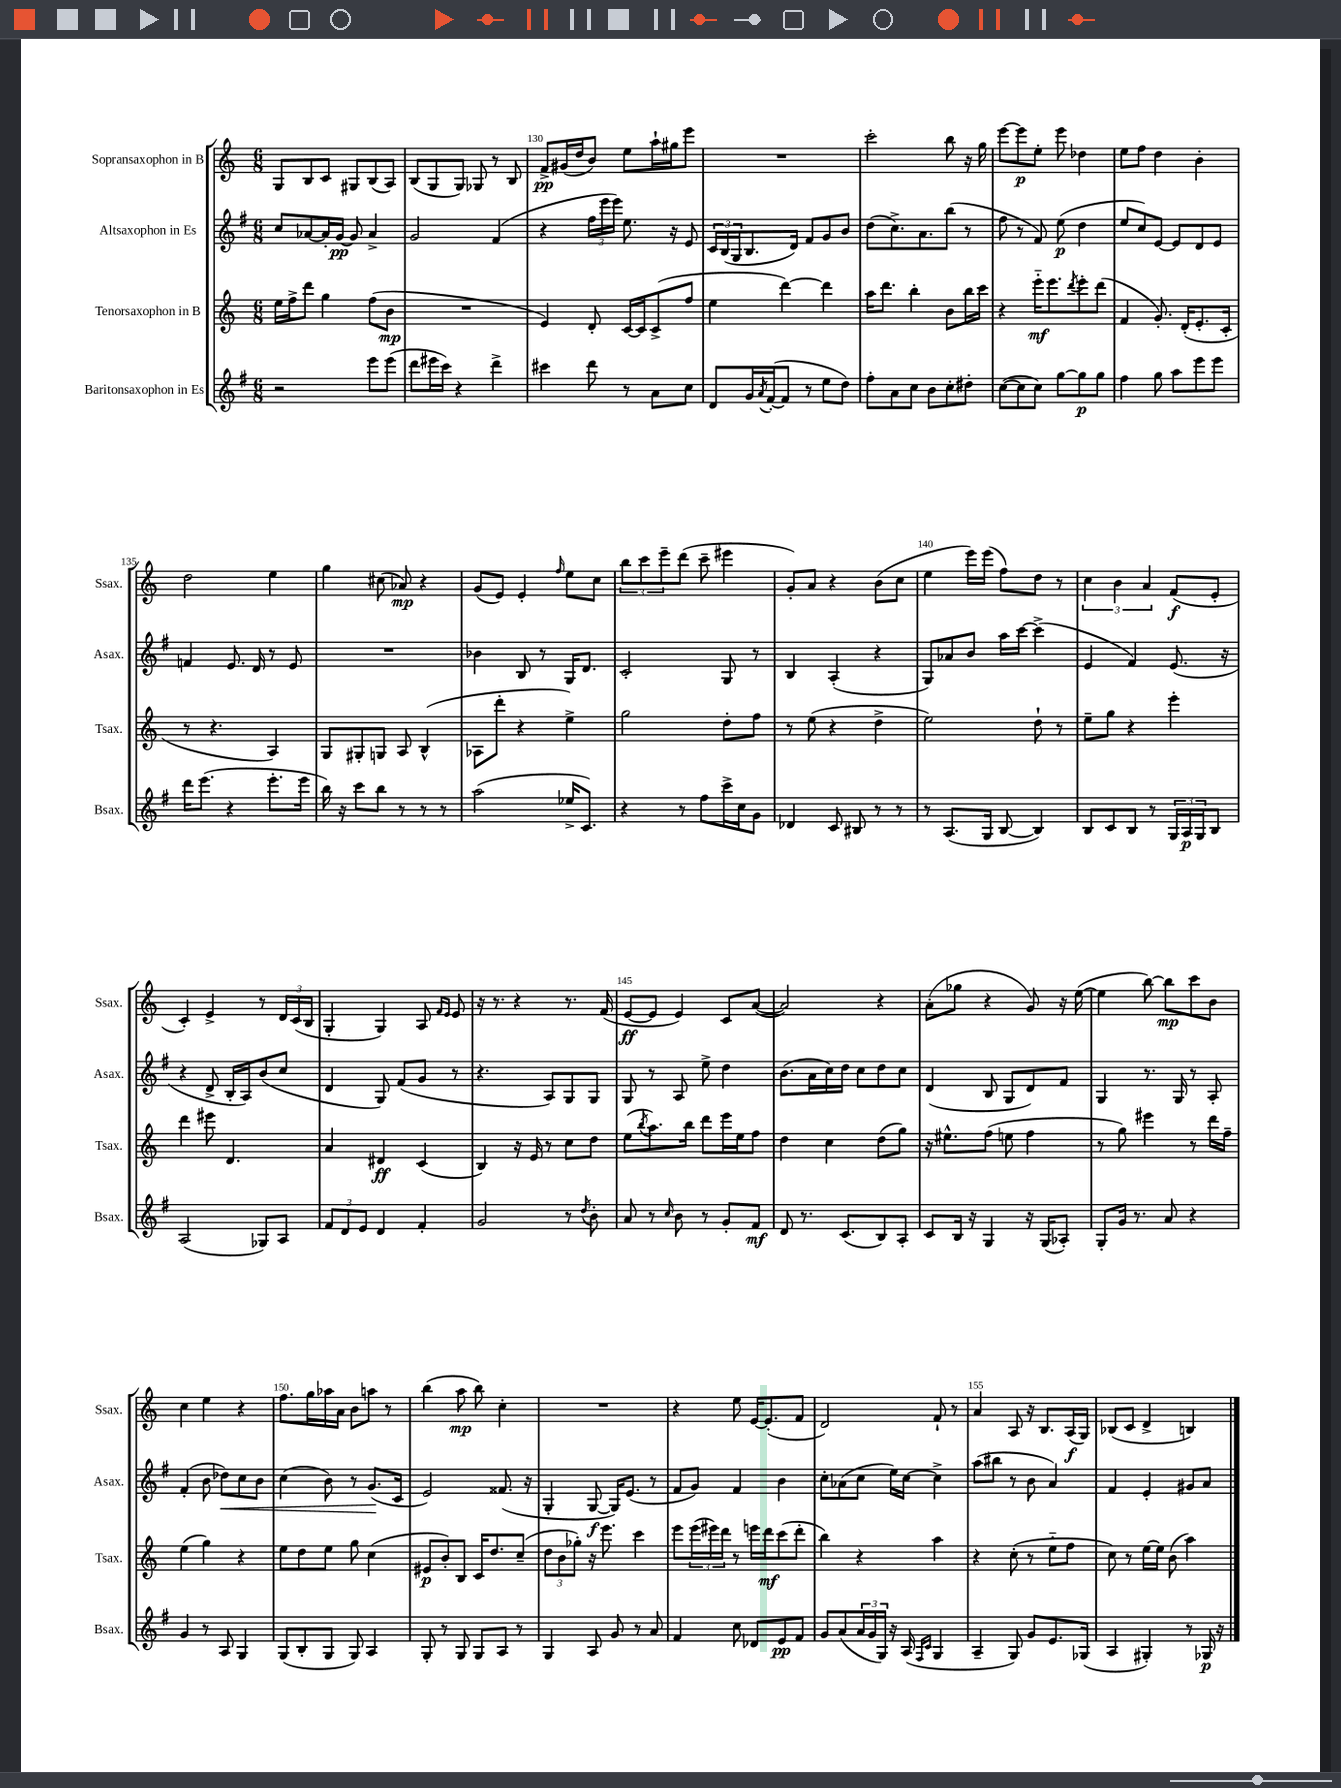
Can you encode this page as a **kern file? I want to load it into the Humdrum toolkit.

**kern	**kern	**kern	**kern
*staff4	*staff3	*staff2	*staff1
*clefG2	*clefG2	*clefG2	*clefG2
*k[f#]	*k[]	*k[f#]	*k[]
*M6/8	*M6/8	*M6/8	*M6/8
2r	16ee	8cc	8G
.	16ff^	.	.
.	8ddd	[8a-	8B
.	4gg	16a-']	8c
.	.	[16g	.
.	.	8g]	8G#
8eee	(8ff	4a-^	(8B
(8eee	8b	.	8A)
=	=	=	=
8ddd	2.r	2g	(8B
16eee#	.	.	8G
16ccc)	.	.	.
4r	.	.	8G)
.	.	.	8G-
4ddd^	.	(4f#	8r
.	.	.	8B
=	=	=	=
4ccc#	4e)	4r	8f^
.	.	.	(16g#
.	.	.	16dd
8ddd	8d'	24ff#	8b)
.	.	24eee	.
.	.	24eee)	.
8r	[16c	8.ee	8ee
.	16c]	.	.
8a	(8c^	.	16aa`
.	.	16r	16gg#
8cc	8ff	8e	8eee
=	=	=	=
8d	4ee	24c	2.r
.	.	(24B	.
.	.	24G	.
16g	.	8.B	.
8qa	.	.	.
([16f#'	.	.	.
8f#]	[4ddd)	.	.
.	.	16d)	.
8r	.	8f#	.
8ee	4ddd]	8g	.
8dd)	.	8b	.
=	=	=	=
8ff#'	16aa	(8dd	2ccc'
.	8.ddd	.	.
8a	.	8.cc^)	.
8cc	4bb'	.	.
.	.	8.a	.
8b	.	.	.
8cc'	8b	(8bb	8bb
8dd#'	16bb	8r	16r
.	16ccc	.	16gg
=	=	=	=
([8cc	4r	8ff#	[8eee
8cc]	.	8r	8eee]
8cc)	16eee'~	8f#)	8ee'
.	8.eee	.	.
[8gg	.	(8ee	8eee
.	8qddd	.	.
8gg]	8eee'	4dd	4dd-
8gg	(8ddd	.	.
=	=	=	=
4ff#	4f	8ee	8ee
.	.	8cc)	8ff
8gg	8.g')	[8e	4dd
8aa	.	8e]	.
.	(16d'	.	.
8eee	8.e'	8d	4b'
8eee	.	8e	.
.	16c'	.	.
=	=	=	=
16ddd	8r	4f	2dd
(8.eee	.	.	.
.	4.r	.	.
4r	.	8.e	.
.	.	16d	.
8.eee'	4A)	8r	4ee
.	.	8e	.
16eee	.	.	.
=	=	=	=
16bb)	8G	2.r	4gg
16r	.	.	.
8ccc	8G#'	.	.
8bb	8G	.	(8cc#
8r	8A	.	8a-)
8r	(4B^^	.	4r
8r	.	.	.
=	=	=	=
(2aa	8A-	4b-	(8g
.	8ddd'	.	8e)
.	4r	8B	4e'
.	.	8r	.
.	.	.	16qqff
16ee-^	4ee^)	16G	8ee
8.c)	.	8.d	.
.	.	.	8cc
=	=	=	=
4r	2gg	2c'	12bb
.	.	.	12ccc
.	.	.	12eee~
8r	.	.	(8ddd
8ff#	.	.	8ccc~
16ccc^	8dd'	8G	4eee#
16cc	.	.	.
8g	8ff	8r	.
=	=	=	=
4d-	8r	4B	8g')
.	(8ee	.	8a
8c	4r	(4A'	4r
8B#	.	.	.
8r	4dd^	4r	(8b
8r	.	.	8cc
=	=	=	=
8r	2ee)	8G)	4ee
(8.A	.	8a-	.
.	.	8b	16eee)
16G	.	.	(16eee
[8B	.	16aa	8ff)
.	.	[16ccc	.
4B])	8dd`	(4ccc^]	8dd
.	8r	.	8r
=	=	=	=
8B	8ee~	4e	6cc
8c	8gg	.	.
.	.	.	6b
8B	4r	4f#)	.
.	.	.	6a
8r	.	.	.
24G	4eee'	(8.e	(8f
24A	.	.	.
24G	.	.	.
8B	.	.	8e'
.	.	16r	.
=	=	=	=
(2A	4ddd	4r	4c')
.	8eee#	8d^	4e^
.	4.d	16B'	.
.	.	16A)	.
8G-)	.	(8b	8r
8A	.	8cc	24d
.	.	.	(24c
.	.	.	24B
=	=	=	=
12f#	4a	4d	4G'
12d	.	.	.
12e	.	.	.
4d	4d#	8G)	4G)
.	.	(8f#	.
4f#'	(4c	8g	8A
.	.	.	16qqf
.	.	.	16qqe
.	.	8r	8e
=	=	=	=
2g	4B)	4.r	16r
.	.	.	8.r
.	16r	.	4r
.	16e	.	.
.	8r	8A)	.
8r	8cc	8G	8.r
8qdd	.	.	.
8b'	8dd	8G	.
.	.	.	(16f
=	=	=	=
8a	(8ee	8G	[8e
.	8qbb	.	.
8r	8.aa)	8r	8e]
16qqcc	.	.	.
8b	.	8A	4e)
.	16bb	.	.
8r	8ddd	8ee^	.
8g'	16eee	4dd	8c
.	16ee	.	.
8f#	8ff	.	([8a
=	=	=	=
8d	4dd	(8.b	2a])
8.r	.	.	.
.	.	16a	.
.	4cc	16cc)	.
(8.c	.	16dd	.
.	.	8cc	.
8B)	(8dd	8dd	4r
8A'	8gg)	8cc	.
=	=	=	=
8c	16r	(4d	(8a'
.	8.ee#^^	.	.
16B	.	.	8gg-
16r	.	.	.
4G	(8ff	8B	4r
.	8ee	8G	.
16r	4ff	8d)	8g)
(16G	.	.	.
8A-')	.	8f#	16r
.	.	.	([16ee
=	=	=	=
8G'	8r	4G	4ee]
16g	8gg)	.	.
8.r	.	.	.
.	4eee#	8.r	[8bb)
8a	.	.	8bb]
.	.	16G	.
4r	8r	8r	8ccc
.	16ddd	8A'	8b
.	16ff~	.	.
=	=	=	=
4g	(4ee	(4f#'	4cc
8r	4gg)	8b	4ee
8A	.	8dd-)	.
4G	4r	8cc	4r
.	.	8b	.
=	=	=	=
(8G	8ee	(4cc	8.ff
8B'	8dd	.	.
.	.	.	16gg
8G	8ee	8b)	16aa-
.	.	.	16a
8G)	8gg	8r	8b
4A	(4cc	(8.g	8aa
.	.	.	8r
.	.	16c	.
=	=	=	=
8G'	8e#	2e)	(4bb
8r	8b')	.	.
8G	8B	.	8aa
8G	16c	.	8bb)
.	8.dd	.	.
8A	.	(8.f##	4cc'
8r	(8cc~	.	.
.	.	16r	.
=	=	=	=
4G	12dd	4G'	2.r
.	12b	.	.
.	12gg-')	.	.
8A	16r	[8G	.
.	8.eee	.	.
8g	.	16G])	.
.	.	(8.e	.
8r	4ccc	.	.
8a	.	8r	.
=	=	=	=
4f#	8eee	8f#	4r
.	(24eee	8g)	.
.	24eee#)	.	.
.	24ddd	.	.
8cc	8r	4f#	8ee
8d-	16eee	.	[16e
.	16ddd	.	(8.e']
8e	(8ccc	4b	.
8f#	8ddd'	.	8f
=	=	=	=
8g	4bb)	8cc'	2d)
(8a	.	(8a-	.
24a	4r	8cc	.
24g	.	.	.
24G)	.	.	.
16r	.	16ee)	.
(16A	.	[16cc	.
16qqF#	.	.	.
16qqc	.	.	.
4G	4aa	4cc^]	8f`
.	.	.	8r
=	=	=	=
4A~	4r	(8aa	4a
.	.	8bb#	.
8G)	(8cc'	8r	8A
8g	8r	8b	16r
.	.	.	8.B
8.e	8ee'~	4a)	.
.	8ff	.	(16A
(16G-	.	.	16G)
=	=	=	=
4A	8cc)	4f#	(8B-
.	8r	.	8c
4G#')	[16ee	4e'	4d^
.	16ee]	.	.
.	(8b	.	.
8r	4aa)	8g#	4B)
16G-	.	8a	.
16r	.	.	.
==	==	==	==
*-	*-	*-	*-
